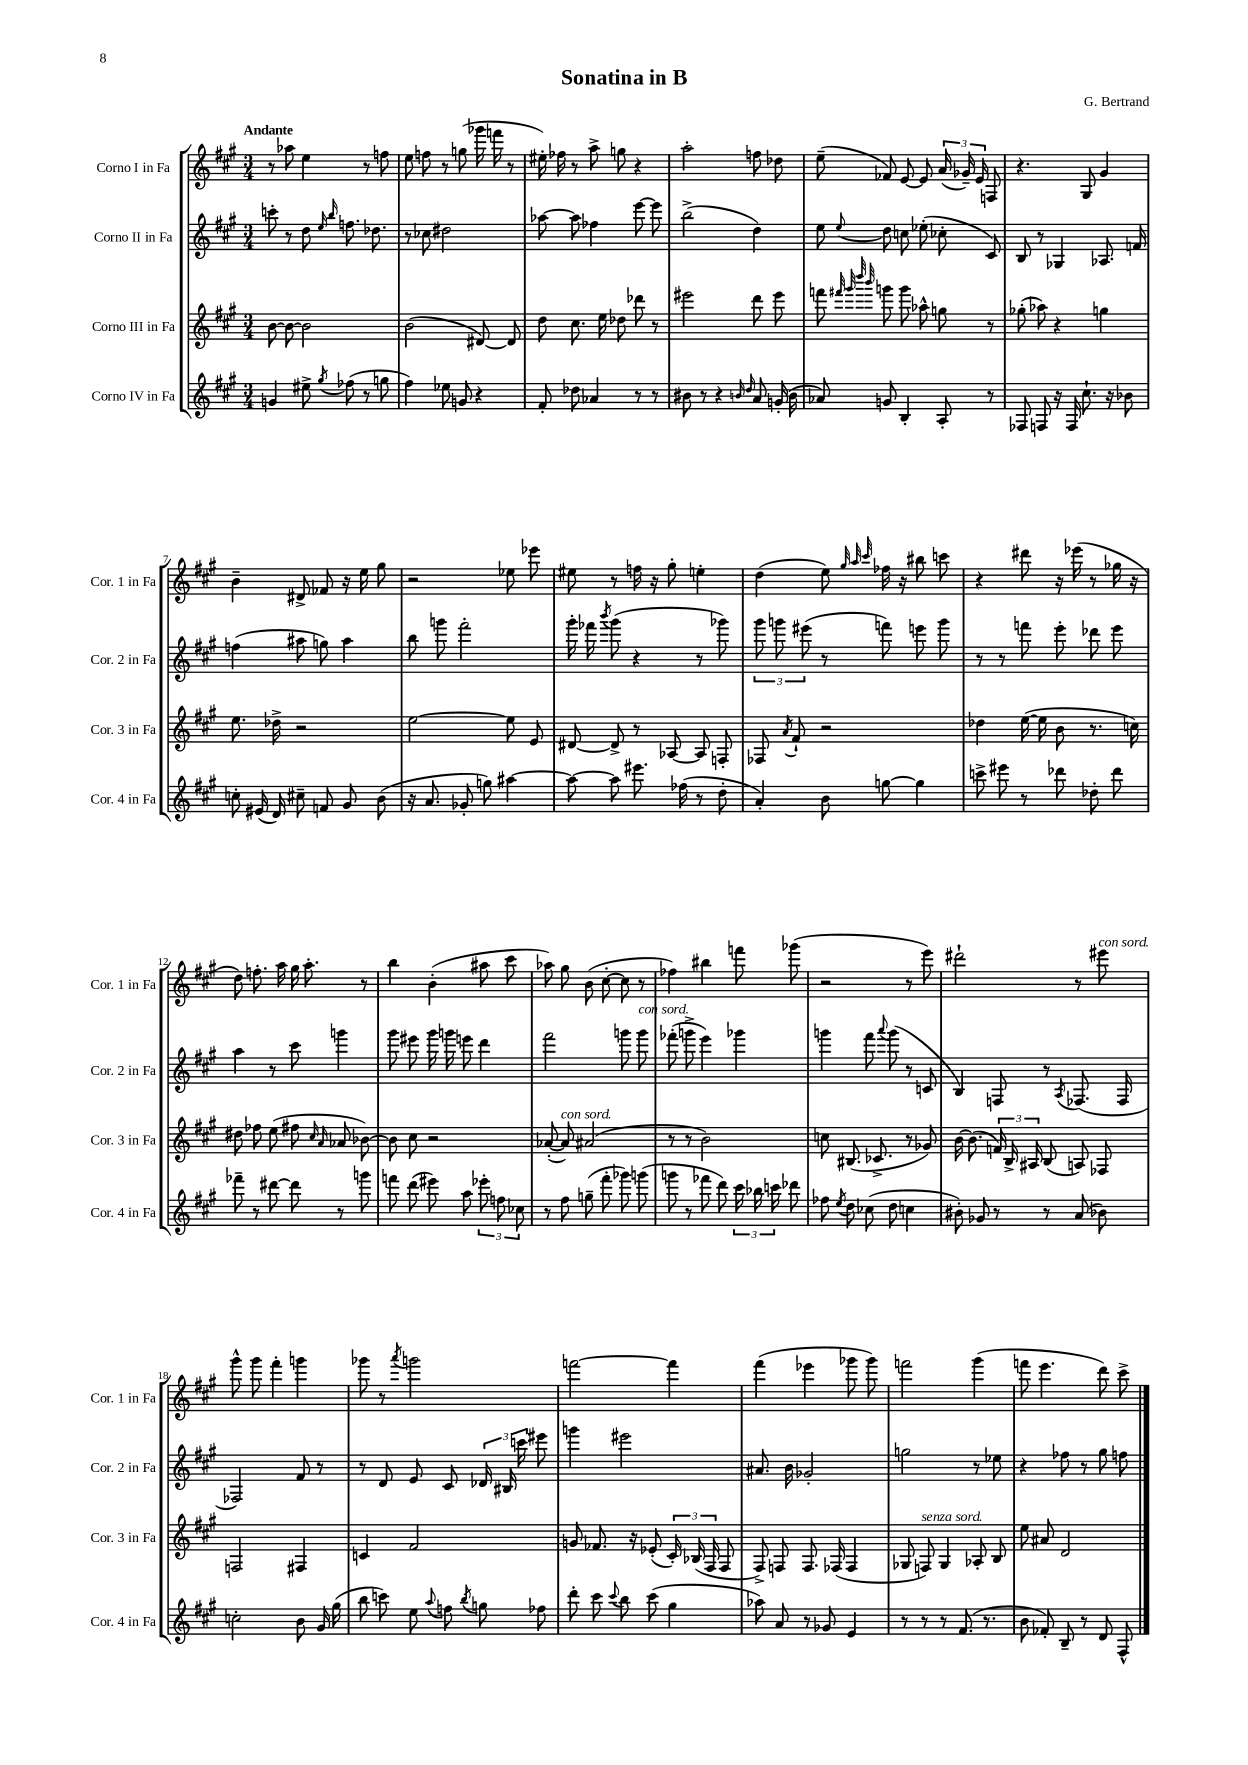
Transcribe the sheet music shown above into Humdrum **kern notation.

**kern	**kern	**kern	**kern
*part4	*part3	*part2	*part1
*staff4	*staff3	*staff2	*staff1
*I"Corno IV in Fa	*I"Corno III in Fa	*I"Corno II in Fa	*I"Corno I in Fa
*I'Cor. 4 in Fa	*I'Cor. 3 in Fa	*I'Cor. 2 in Fa	*I'Cor. 1 in Fa
*clefG2	*clefG2	*clefG2	*clefG2
*k[f#c#g#]	*k[f#c#g#]	*k[f#c#g#]	*k[f#c#g#]
*M3/4	*M3/4	*M3/4	*M3/4
=1	=1	=1	=1
!	!	!	!LO:TX:a:B:t=Andante
4gn/	[8b\	8cccn'\	8r
.	8b\_	8r	8aa-X\
8ee#X^\	2b\]	8dd\	4ee\
.	.	16qqee/	.
8qgg#/	.	16qqbb/	.
(8ff-X\	.	8.ffn\	.
8r	.	.	8r
.	.	8.dd-X\	.
8ggn\	.	.	8ffn\
=2	=2	=2	=2
4ff#\)	(2b\	8r	8ee\
.	.	8cc-X\	8ffn\
8ee-X\	.	2dd#X\	8r
8gn/	.	.	(8ggn\
4r	[8d#X/)	.	16ggg-X\
.	.	.	16fffn\
.	8d#/]	.	8r
=3	=3	=3	=3
8f#'/	8dd\	[8aa-X\	16ee#X'\)
.	.	.	16ff-X\
8dd-X\	8.cc#\	8aa-\]	8r
4a-X/	.	4ff-X\	8aa^\
.	16ee\	.	.
.	8dd-X\	.	8ggn\
8r	8ddd-X\	[8eee\	4r
8r	8r	8eee\]	.
=4	=4	=4	=4
8b#X\	2eee#X\	(2bb^\	2aa'\
8r	.	.	.
4r	.	.	.
16qqbn/	.	.	.
16qqdd/	.	.	.
8a/	8ddd\	4dd\)	8ffn\
(16gn'/	8eee#\	.	8dd-X\
16b\	.	.	.
=5	=5	=5	=5
8a-X/)	8fffn\	8ee\	(8ee~\
.	32qqfff#X/	.	.
.	32qqggg#/	.	.
.	32qqdddd/	.	.
.	32qqbbb/	8qqee/	.
8gn/	8gggn\	8dd\	8f-X/)
4B'/	8ggg\	8ccn\	[8e/
.	8aa-X^^\	(8ee-X'\	8e/]
8A'/	8ggn\	8cc-X'\	(24a/
.	.	.	24g-X~/)
.	.	.	24e/
8r	8r	8c#/)	8Fn/
=6	=6	=6	=6
8F-X/	(8gg-X'\	8B/	4.r
8Fn/	8aa-X\)	8r	.
16r	4r	4G-X/	.
16F/	.	.	.
8.cc#`\	.	.	8G#/
.	4ggn\	8.A-X/	4g#/
16r	.	.	.
8b-X\	.	.	.
.	.	16fn/	.
!!LO:LB:g=z
=7	=7	=7	=7
8ccn'\	8.ee\	(4ffn\	4b~\
(16e#X/	.	.	.
16d/)	16dd-X^\	.	.
8cc#X~\	2r	8aa#X\	8d#X^/
8fn/	.	8ggn\)	8f-X/
8g#/	.	4aa#\	16r
.	.	.	16ee\
(8b\	.	.	8gg#\
=8	=8	=8	=8
16r	[2ee\	8bb\	2r
8.a/	.	.	.
.	.	8gggn\	.
8g-X'/	.	2fff#'\	.
8ggn\)	.	.	.
[4aa#X\	8ee\]	.	8ee-X\
.	8e/	.	8eee-X\
=9	=9	=9	=9
8aa#\_	[8d#X/	16ggg#'\	8ee#X\
.	.	16fff-X\	.
.	.	8qbbb/	.
8aa#\]	8d#^/]	(8ggg#\	8r
8.eee#X\	8r	4r	16ffn\
.	.	.	16r
.	[8A-X/	.	8gg#'\
(16ff-X\	.	.	.
8r	8A-/]	8r	4een'\
8dd'\	8Fn'/	8ggg-X\)	.
=10	=10	=10	=10
4a'/)	8F-X/	12ggg#\	(4dd\
.	.	12gggn\	.
.	8qa/	.	.
.	8f#`/	.	.
.	.	(12eee#X\	.
8b\	2r	8r	8ee\)
.	.	.	32qqgg#/
.	.	.	32qqaa/
.	.	.	32qqccc#/
[8ggn\	.	8fffn\)	16ff-X\
.	.	.	16r
4gg\]	.	8eeen\	8bb#X\
.	.	8ggg\	8cccn\
=11	=11	=11	=11
8cccn^\	4dd-X\	8r	4r
8eee#X\	.	8r	.
8r	([16ee\	8fffn\	8ddd#X\
.	16ee\]	.	.
8ddd-X\	8b\	8eee'\	16r
.	.	.	(16eee-X\
8dd-X'\	8.r	8ddd-X\	8r
8ddd-\	.	8eee\	16gg-X\
.	16ccn\)	.	16r
!!LO:LB:g=z
=12	=12	=12	=12
8fff-X~\	8dd#X\	4aa\	8dd\)
8r	8ff-X\	.	8.ffn'\
[8ddd#X\	(8ee\	8r	.
.	.	.	16aa\
8ddd#\]	8ff#X\	8ccc#\	16gg#\
.	.	.	8.aa'\
.	16qqcc#/	.	.
.	16qqa/	.	.
8r	8a-X/	4gggn\	.
8gggn\	[8b-X\)	.	8r
=13	=13	=13	=13
8fffn\	8b-\]	8ggg#\	4bb\
(8ddd\	8cc#\	8eee#X\	.
8eee#X\)	2r	16ggg#\	(4b'\
.	.	16gggn\	.
8aa\	.	8eeen\	.
12eee-X'\	.	4ddd\	8aa#X\
12ffn\	.	.	.
.	.	.	8ccc#\
12cc-X\	.	.	.
=14	=14	=14	=14
8r	([8a-X'/	2fff#\	8aa-X\)
!	!LO:TX:a:i:t=con sord.	!	!
8ff#\	8a-/])	.	8gg#\
(8ggn~\	(2a#X/	.	(8b\
8fff#'\	.	.	[8cc#'\
8ggg-X\)	.	8gggn\	8cc#\]
!	!	!LO:TX:a:i:t=con sord.	!
(8gggn\	.	8ggg\	8r
=15	=15	=15	=15
8gggn\	8r	(8fff-X'\	4ff-X\)
8r	8r	8gggn^\	.
8fff-X\	2b\)	4eee\)	4bb#X\
8ddd\)	.	.	.
24ccc#\	.	4ggg-X\	8fffn\
24bb-X\	.	.	.
24cccn\	.	.	.
8ddd-X\	.	.	(8ggg-X\
=16	=16	=16	=16
8ff-X\	8ccn\	4gggn\	2r
8qee/	.	.	.
8dd\	(8.B#X/	.	.
(8cc-X\	.	8fff#\	.
.	8.c-X^/	.	.
.	.	8qqaaa/	.
8dd\	.	(8ggg\	.
4ccn\	8r	8r	8r
.	8g-X/)	8cn/	8eee\)
=17	=17	=17	=17
8b#X'\)	[16b\	4B/)	2ddd#X`\
.	(8.b\]	.	.
8g-X/	.	.	.
8r	24fn/)	8Fn/	.
.	24B^/	.	.
.	24A#X/	.	.
8r	(8B/	8r	.
.	.	8qA/	.
(8a/	8An/)	(8.F-X/	8r
!	!	!	!LO:TX:a:i:t=con sord.
8b-X\)	8F-X/	.	8eee#X\
.	.	16F-/	.
!!LO:LB:g=z
=18	=18	=18	=18
2ccn'\	2Fn/	2F-X/)	8ggg#^^\
.	.	.	8ggg#\
.	.	.	4fff#'\
8b\	4F#X/	8f#/	4gggn\
16g#/	.	8r	.
(16gg#\	.	.	.
=19	=19	=19	=19
8bb\	4cn/	8r	8ggg-X\
8cccn\)	.	8d/	8r
.	.	.	8qaaa/
8ee\	2f#/	8e/	2gggn\
8qqaa/	.	.	.
8ffn\	.	8c#/	.
8qbb/	.	.	.
8ggn\	.	24d-X/	.
.	.	24B#X/	.
.	.	24cccn\	.
8ff-X\	.	8eee#X\	.
=20	=20	=20	=20
8ddd'\	8gn/	4gggn\	[2fffn\
8ccc#\	8.f-X/	.	.
8qqccc#/	.	.	.
8bb\	.	2eee#X\	.
.	16r	.	.
(8ccc#\	(8e-X'/	.	.
4gg#\	24c#'/)	.	4fff\]
.	(24B-X/	.	.
.	24F#/	.	.
.	8F#/	.	.
=21	=21	=21	=21
8aa-X\)	8F#^/)	8.a#X/	(4fff#\
8a/	8Fn/	.	.
.	.	16b\	.
8r	8.F/	2g-X'/	4eee-X\
8g-X/	.	.	.
.	(16F-X/	.	.
4e/	4F-/	.	8ggg-X\
.	.	.	8ggg-\)
=22	=22	=22	=22
8r	8G-X/	2ggn\	2fffn\
!	!LO:TX:a:i:t=senza sord.	!	!
8r	8Fn/)	.	.
8r	4G-/	.	.
(8.f#/	.	.	.
.	8A-X'/	8r	(4ggg#\
8.r	.	.	.
.	8B/	8ee-X\	.
=23	=23	=23	=23
8b\	8ee\	4r	8fffn\
8f-X'/)	8a#X/	.	4.eee\
8B~/	2d/	8ff-X\	.
8r	.	8r	.
8d/	.	8gg#\	8ddd\)
8F#^^/	.	8ffn\	8ccc#^\
==	==	==	==
*-	*-	*-	*-
